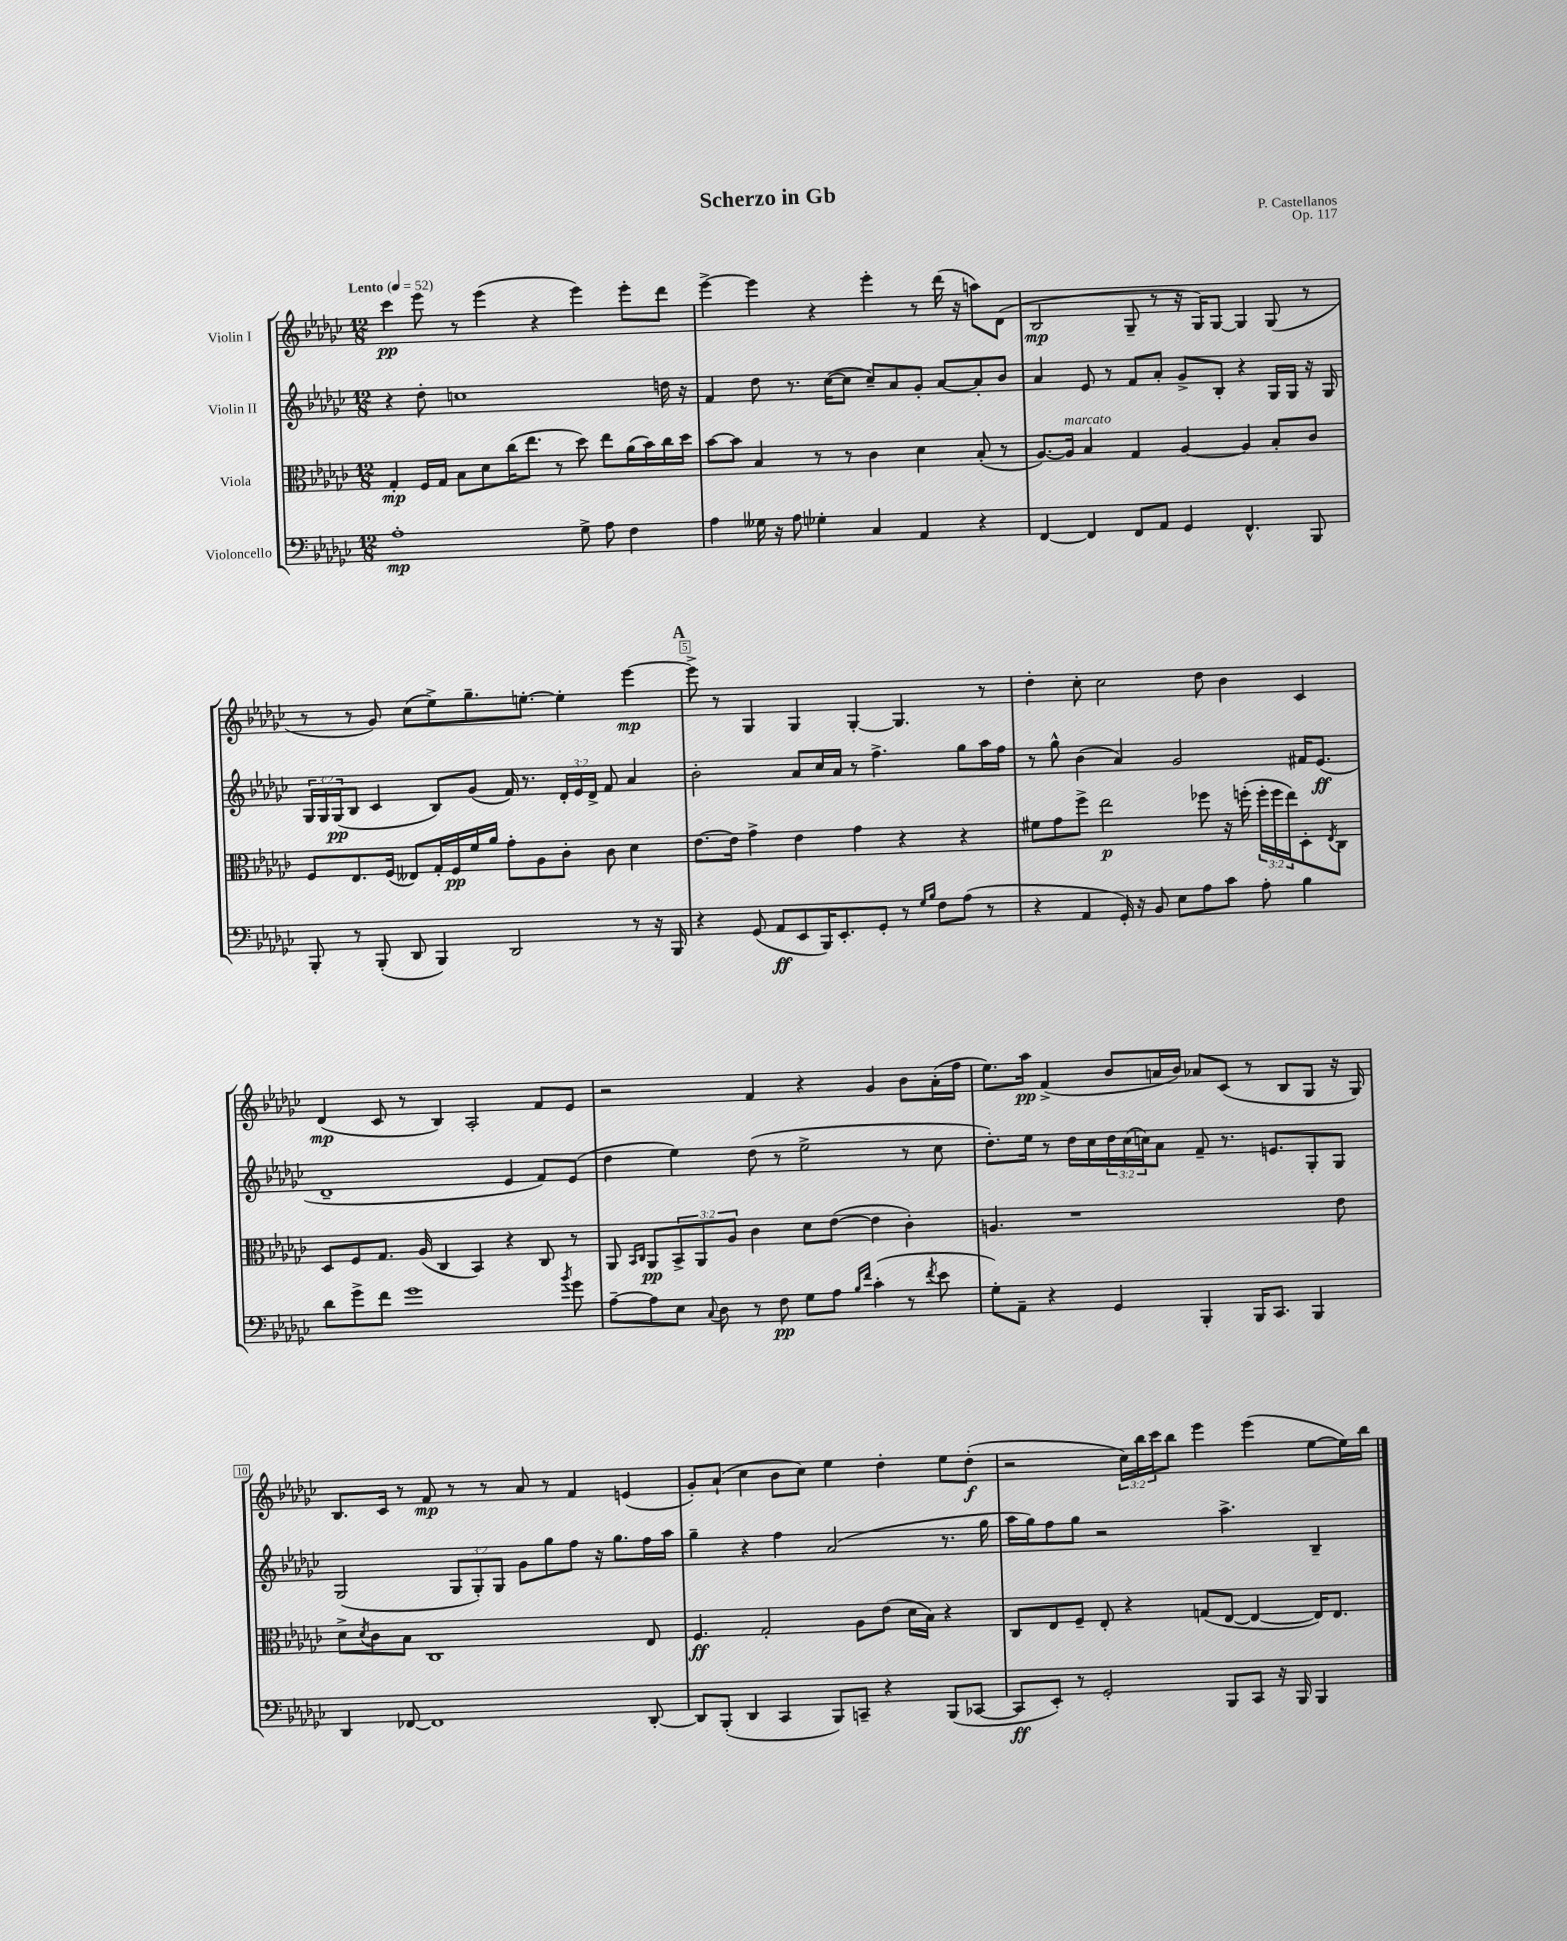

**kern	**kern	**kern	**kern
*staff4	*staff3	*staff2	*staff1
*clefF4	*clefC3	*clefG2	*clefG2
*k[b-e-a-d-g-c-]	*k[b-e-a-d-g-c-]	*k[b-e-a-d-g-c-]	*k[b-e-a-d-g-c-]
*M12/8	*M12/8	*M12/8	*M12/8
*MM52	*MM52	*MM52	*MM52
1A-'	4G-'	4r	4ccc-
.	16F	8dd-'	8eee-
.	16G-	.	.
.	8B-	1cc	8r
.	8d-	.	(4eee-
.	(16cc-	.	.
.	8.ee-	.	.
.	.	.	4r
.	8r	.	.
8G-^	8dd-)	.	4eee-)
8A-	8ee-	.	.
4F	(16a-	.	8eee-'
.	16b-)	.	.
.	16cc-	16dd	8ddd-
.	16dd-	16r	.
=	=	=	=
4A-	[8b-	4f	[4eee-^
.	8b-]	.	.
16G--	4B-	8dd-	4eee-]
16r	.	.	.
8A-	.	8.r	.
4G-'	8r	.	4r
.	.	([16cc-	.
.	8r	8cc-]	.
4C-	4c-	8cc-~)	4eee-'
.	.	8a-	.
4AA-	4d-	8g-'	8r
.	.	[8a-	(16ddd-
.	.	.	16r
4r	(8B-'	8a-']	8aa)
.	8r	8b-	(8d-
=	=	=	=
[4FF	[8.A-)	4a-	2B-
.	16A-]	.	.
4FF]	4B-	8e-	.
.	.	8r	.
8FF	4G-	8f	8G-~
8AA-	.	8a-'	8r
4GG-	[4A-	8g-^	16r
.	.	.	16G-)
.	.	8B-'	[8G-
4.FF^^	4A-]	4r	4G-]
.	8B-'	16G-	(8G-
.	.	16G-	.
8BBB-	8c-	16r	8r
.	.	16G-	.
=	=	=	=
8BBB-'	8F	24G-	8r
.	.	24G-	.
.	.	(24G-	.
8r	8.E-	8B-	8r
(8BBB-'	.	4c-	8g-)
.	(16F	.	.
8DD-	8E--)	.	(8cc-
4BBB-)	16G-'	8B-)	8ee-^)
.	16F	.	.
.	16f	(8g-	8.gg-~
.	16a-	.	.
2DD-	8g-'	16f)	.
.	.	8.r	[8.ee'
.	8A-	.	.
.	8c-'	24d-'	4ee']
.	.	24e-	.
.	.	24d-^	.
.	8c-	8f	.
8r	4d-	4a-	[4eee-
16r	.	.	.
16BBB-	.	.	.
=	=	=	=
4r	[8.e-	2b-'	8eee-^]
.	.	.	8r
.	16e-]	.	.
(8GG-	4g-^	.	4G-
8AA-	.	.	.
8EE-	4e-	8a-	4G-
16BBB-)	.	16cc-	.
8.EE-'	.	16a-	.
.	4g-	8r	[4G-'
8GG-'	.	4.ff^	.
8r	4r	.	4.G-]
16qqG-	.	.	.
16qqB-	.	.	.
8F	.	.	.
(8A-	4r	8gg-	.
8r	.	16aa-	8r
.	.	16ff	.
=	=	=	=
4r	8f#	8r	4dd-'
.	8g-	8gg-^^	.
4AA-	8ff^	(4b-	8cc-'
.	2ee-	.	2cc-
16GG-')	.	4a-)	.
16r	.	.	.
8BB-	.	.	.
8E-	.	2g-	.
8A-	8ff-	.	8dd-
8c-	16r	.	4b-
.	(16ff'	.	.
8A-'	24ff'	.	.
.	24ff	.	.
.	24ee-)	.	.
4B-	8D-'	16f#	4c-
.	.	(8.e-	.
.	8qE-	.	.
.	8C-	.	.
=	=	=	=
8d-	8D-	1d-~	(4d-
8g-^	8F	.	.
8f	8.G-	.	8c-
1g-	.	.	8r
.	(16A-	.	.
.	4C-	.	4B-)
.	4BB-)	.	2A-'
.	4r	4e-	.
.	8C-	8f)	8f
8qb-	.	.	.
8g-	8r	(8e-	8e-
=	=	=	=
[8A-~	8AA-	4dd-	2r
.	16qqBB-	.	.
.	16qqC-	.	.
8A-]	8AA-	.	.
8E-	12BB-^	4ee-)	.
.	12AA-	.	.
8qqC-	.	.	.
8D-	.	.	.
.	12A-	.	.
8r	4c-	(8dd-	4f
8F	.	8r	.
8G-	8d-	2ee-^	4r
8A-	([8e-	.	.
16qqB-	.	.	.
16qqf	.	.	.
(4c-'	4e-]	.	4g-
8r	4c-')	8r	8b-
8qf	.	.	.
8e-	.	8cc-	(16a-'
.	.	.	16ff
=	=	=	=
8G-')	4.A	8.dd-')	8.ee-)
8AA-~	.	.	.
.	.	16ee-	16aa-
4r	.	8r	(4f^
.	1r	16dd-	.
.	.	16cc-	.
4GG-	.	24dd-	8b-
.	.	(24cc-	.
.	.	24cc)	.
.	.	8a-	16a
.	.	.	16b-)
4BBB-'	.	8f~	8a-
.	.	8.r	(8c-
16BBB-	.	.	8r
8.CC-	.	8.e	.
.	.	.	8B-
4BBB-	.	8G-'	8G-
.	8e-	8G-	16r
.	.	.	16G-)
=	=	=	=
4DD-	8d-^	(2G-	8.B-
.	8qd-	.	.
.	8c-	.	.
.	.	.	16c-
[8FF-	8B-	.	8r
1FF-]	1C-	.	8f
.	.	12G-	8r
.	.	12G-')	.
.	.	.	8r
.	.	12G-	.
.	.	8g-	8a-
.	.	8gg-	8r
.	.	8ff	4f
.	.	16r	.
.	.	8.gg-	.
.	.	.	(4e
[8DD-'	8E-	16ff	.
.	.	16aa-	.
=	=	=	=
8DD-]	4.F	4gg-~	8g-')
(8BBB-'	.	.	(8a-`
4DD-	.	4r	4cc-
.	2G-'	.	.
4CC-	.	4ff	8b-
.	.	.	8cc-)
8BBB-)	.	(2a-	4ee-
8CC~	8A-	.	.
4r	(8e-	.	4dd-'
.	16d-	.	.
.	16B-)	.	.
(8BBB-	4r	8.r	8ee-
[8CC-	.	.	(8dd-'
.	.	16gg-	.
=	=	=	=
8CC-]	8C-	16aa-	2r
.	.	16gg-)	.
8EE-')	8E-	8ff	.
8r	8F~	8gg-	.
2GG-'	8E-'	2r	.
.	4r	.	24cc-)
.	.	.	24bb-
.	.	.	24ccc-
.	.	.	8bb-
.	(8G	.	4eee-
8BBB-	[8E-	4.aa-^	.
8CC-	4E-_	.	(4eee-
16r	.	.	.
16BBB-	.	.	.
4BBB-	16E-])	4B-~	[8ee-
.	8.E-	.	.
.	.	.	16ee-])
.	.	.	16bb-
==	==	==	==
*-	*-	*-	*-
